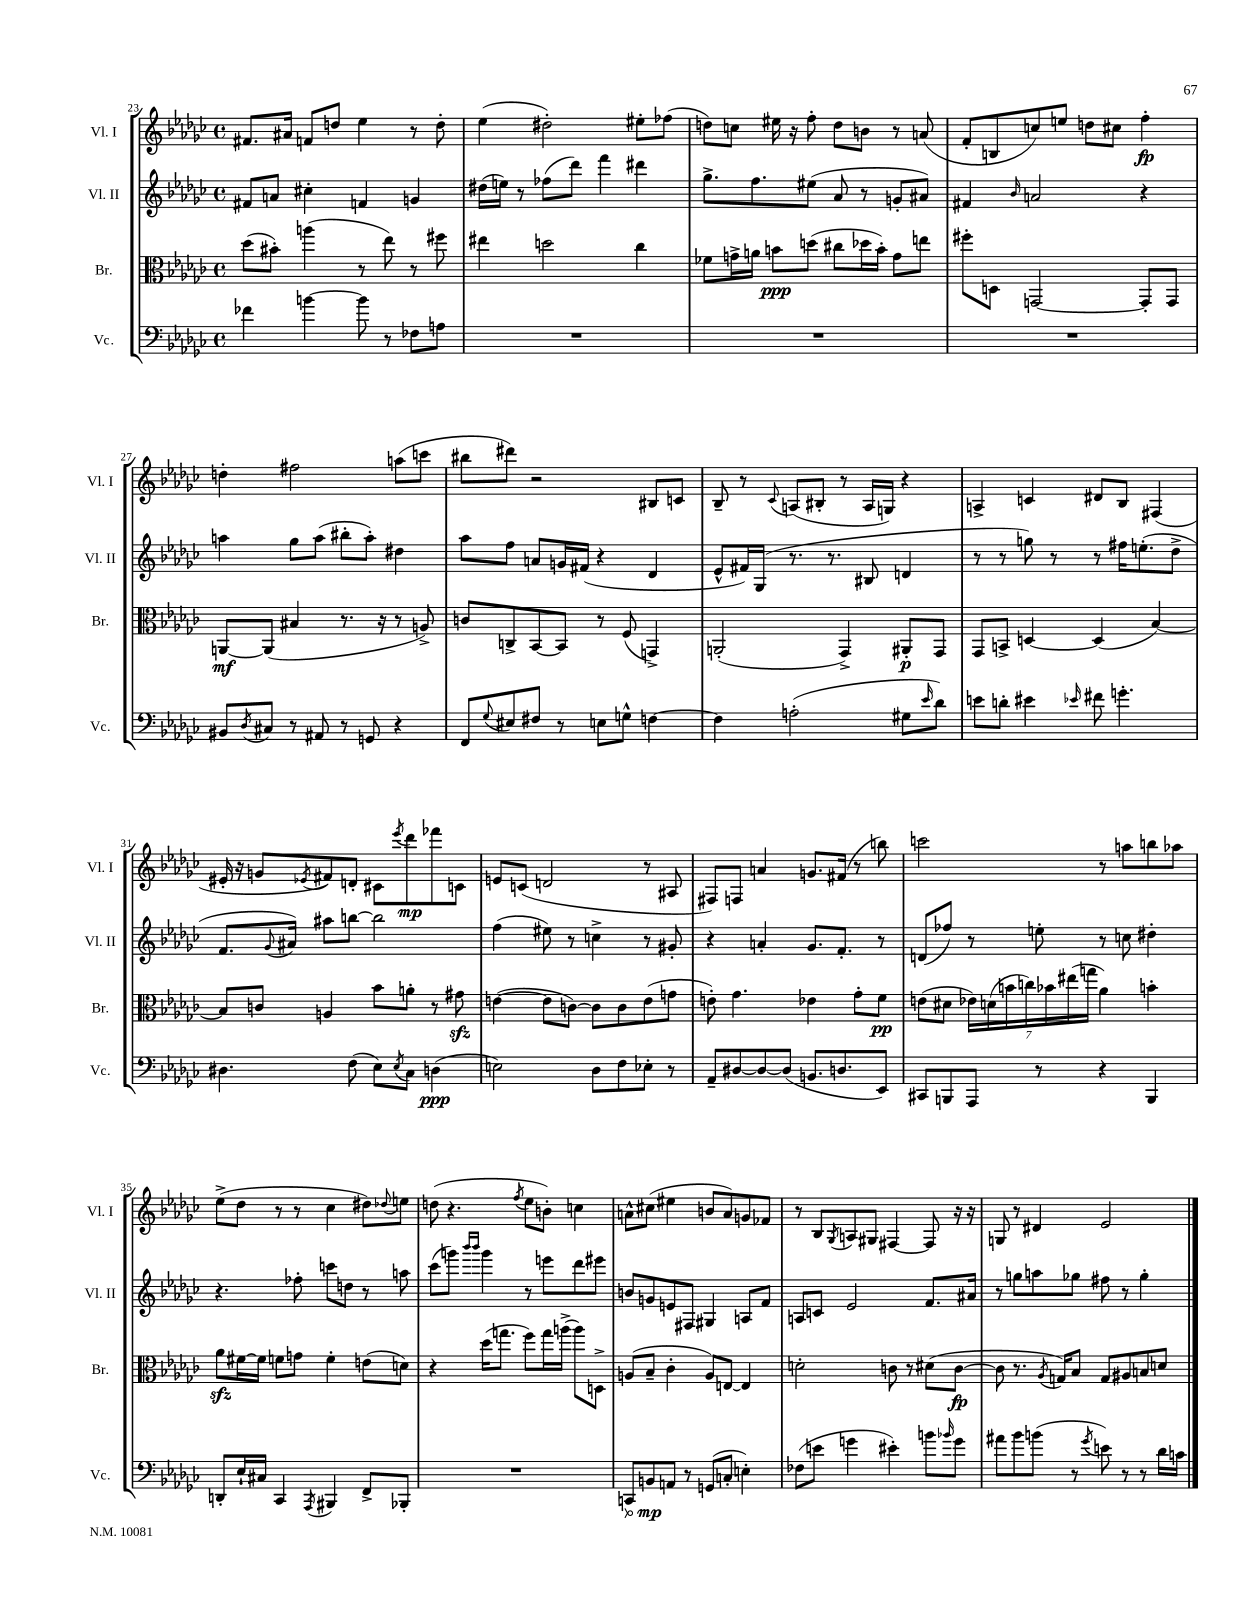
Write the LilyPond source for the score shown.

<<
\new StaffGroup <<
\new Staff = "s0" \with { instrumentName = "Vl. I" shortInstrumentName = "Vl. I" } {
    \clef treble \key ges \major \defaultTimeSignature \time 4/4
    fis'8. ais'16 f'8 d''8 ees''4 r8 d''8-. |
    ees''4( dis''2-.) eis''8-. fes''8( |
    d''8) c''8 eis''16 r16 f''8-. d''8 b'8 r8 a'8( |
    f'8-. b8 c''8) e''8 d''8 cis''8 f''4-.\fp |
    d''4-. fis''2 a''8( c'''8 |
    bis''8 dis'''8) r2 bis8 c'8 |
    bes8-- r8 \appoggiatura { ces'8 } a8( bis8-. r8 a16 g16) r4 |
    a4-> c'4 dis'8 bes8 fis4( |
    eis'16-. r16 g'8 \acciaccatura { ees'8 } fis'8) d'8-. cis'8 \acciaccatura { ees'''8 } des'''8\mp fes'''8 c'8 |
    e'8 c'8( d'2 r8 ais8 |
    fis8) f8 a'4 g'8. fis'16( r8 b''8) |
    c'''2 r8 a''8 b''8 aes''8 |
    ees''8->( des''8 r8 r8 ces''4 dis''8) \appoggiatura { des''8 } e''8 |
    d''8( r4. \acciaccatura { f''8 } ees''8 b'8-.) c''4 |
    a'8-^ cis''8( eis''4 b'8 a'8) g'8 fes'8 |
    r8 bes8 \acciaccatura { ges8 } a8 gis8 fis4~ fis8 r16 r16 |
    g8 r8 dis'4 ees'2 \bar "|." |
}
\new Staff = "s1" \with { instrumentName = "Vl. II" shortInstrumentName = "Vl. II" } {
    \clef treble \key ges \major \defaultTimeSignature \time 4/4
    fis'8 a'8 cis''4-. f'4 g'4 |
    dis''16( e''16) r8 fes''8( des'''8) f'''4 dis'''4 |
    ges''8.-> f''8. eis''8( aes'8 r8 g'8-. ais'8) |
    fis'4 \grace { bes'16 } a'2 r4 |
    a''4 ges''8 a''8( bis''8-. a''8-.) dis''4 |
    aes''8 f''8 a'8 g'16 fis'16( r4 des'4 |
    ees'8-^ fis'16) ges16( r8. r8. bis8 d'4 |
    r8 r8 g''8) r8 r8 fis''16 e''8.-.( des''8-> |
    f'8. \appoggiatura { ges'8 } ais'16) ais''8 b''8~ b''2 |
    f''4( eis''8) r8 c''4-> r8 gis'8-. |
    r4 a'4-. ges'8. f'8.-. r8 |
    d'8( fes''8) r8 e''8-. r8 c''8 dis''4-. |
    r4. fes''8-. c'''8 d''8 r8 a''8 |
    ces'''8( g'''8) \grace { bes'''16 bes'''16 } g'''4 r8 e'''8 des'''8 eis'''8 |
    b'8 g'8 e'8 fis8 gis4 a8 f'8 |
    a8 c'8 ees'2 f'8. ais'16 |
    r8 g''8 a''8 ges''8 fis''8 r8 ges''4-. \bar "|." |
}
\new Staff = "s2" \with { instrumentName = "Br." shortInstrumentName = "Br." } {
    \clef alto \key ges \major \defaultTimeSignature \time 4/4
    des''8( bis'8-.) a''4( r8 ees''8) r8 fis''8 |
    eis''4 d''2 ces''4 |
    fes'8 g'16-> a'16 b'8\ppp d''8( cis''8 des''16 b'16-.) g'8 e''8 |
    fis''8-. d8 g,2~ g,8-. g,8 |
    a,8~\mf a,8( bis4 r8. r16 r8 a8->) |
    c'8 c8-> bes,8~ bes,8 r8 f8( g,4->) |
    a,2-.( ges,4->) ais,8-.\p ges,8 |
    ges,8 b,8-> d4~ d4( bes4~) |
    bes8 c'8 a4 bes'8 a'8-. r8 gis'8\sfz |
    e'4~( e'8 c'8~) c'8 c'8 e'8( g'8 |
    e'8-.) ges'4. ees'4 ges'8-. f'8\pp |
    e'8( dis'8 \tuplet 7/4 { ees'16) d'16( b'16 c''16) bes'16 eis''16( g''16 } aes'4) b'4-. |
    aes'8\sfz fis'16~ fis'16 f'8 g'8 f'4-. e'8( d'8) |
    r4 des''16( g''8. f''8) g''16 a''16->( a''8) d8-> |
    a8( bes8-- ces'4-. a8) e8~ e4 |
    d'2-. c'8 r8 dis'8( c'8~\fp |
    c'8 r8. \acciaccatura { aes8 } g16) bes8 g8 ais8 b8 d'8 \bar "|." |
}
\new Staff = "s3" \with { instrumentName = "Vc." shortInstrumentName = "Vc." } {
    \clef bass \key ges \major \defaultTimeSignature \time 4/4
    fes'4 b'4~ b'8 r8 fes8 a8 |
    R1 |
    R1 |
    R1 |
    bis,8 \acciaccatura { des8 } cis8 r8 ais,8 r8 g,8 r4 |
    f,8 \appoggiatura { ges8 } eis8 fis8 r8 e8 g8-^ f4~ |
    f4 a2-.( gis8 \grace { ees'16 } des'8) |
    e'8 d'8-. eis'4 \grace { ees'16 } fis'8 g'4.-. |
    dis4. f8( ees8) \acciaccatura { ees8 } ces8 d4\ppp( |
    e2) des8 f8 ees8-. r8 |
    aes,8-- dis8~ dis8~ dis8( b,8. d8. ees,8) |
    cis,8 b,,8 aes,,8 r8 r4 b,,4 |
    d,8-. ees16-! cis16 ces,4 \acciaccatura { aes,,8 } bis,,4 f,8-> bes,,8-. |
    R1 |
    \once \override Hairpin.circled-tip = ##t c,8\> b,8\mp\! a,8 r8 g,8( c8-. e4-.) |
    fes8( e'8 g'4 eis'4-.) b'8 \grace { bes'16 } g'8 |
    ais'8 bes'8 b'8( r8 \acciaccatura { ges'8 } e'8) r8 r8 des'16 c'16 \bar "|." |
}
>>
>>
\layout { \context { \Score currentBarNumber = #23 } }
